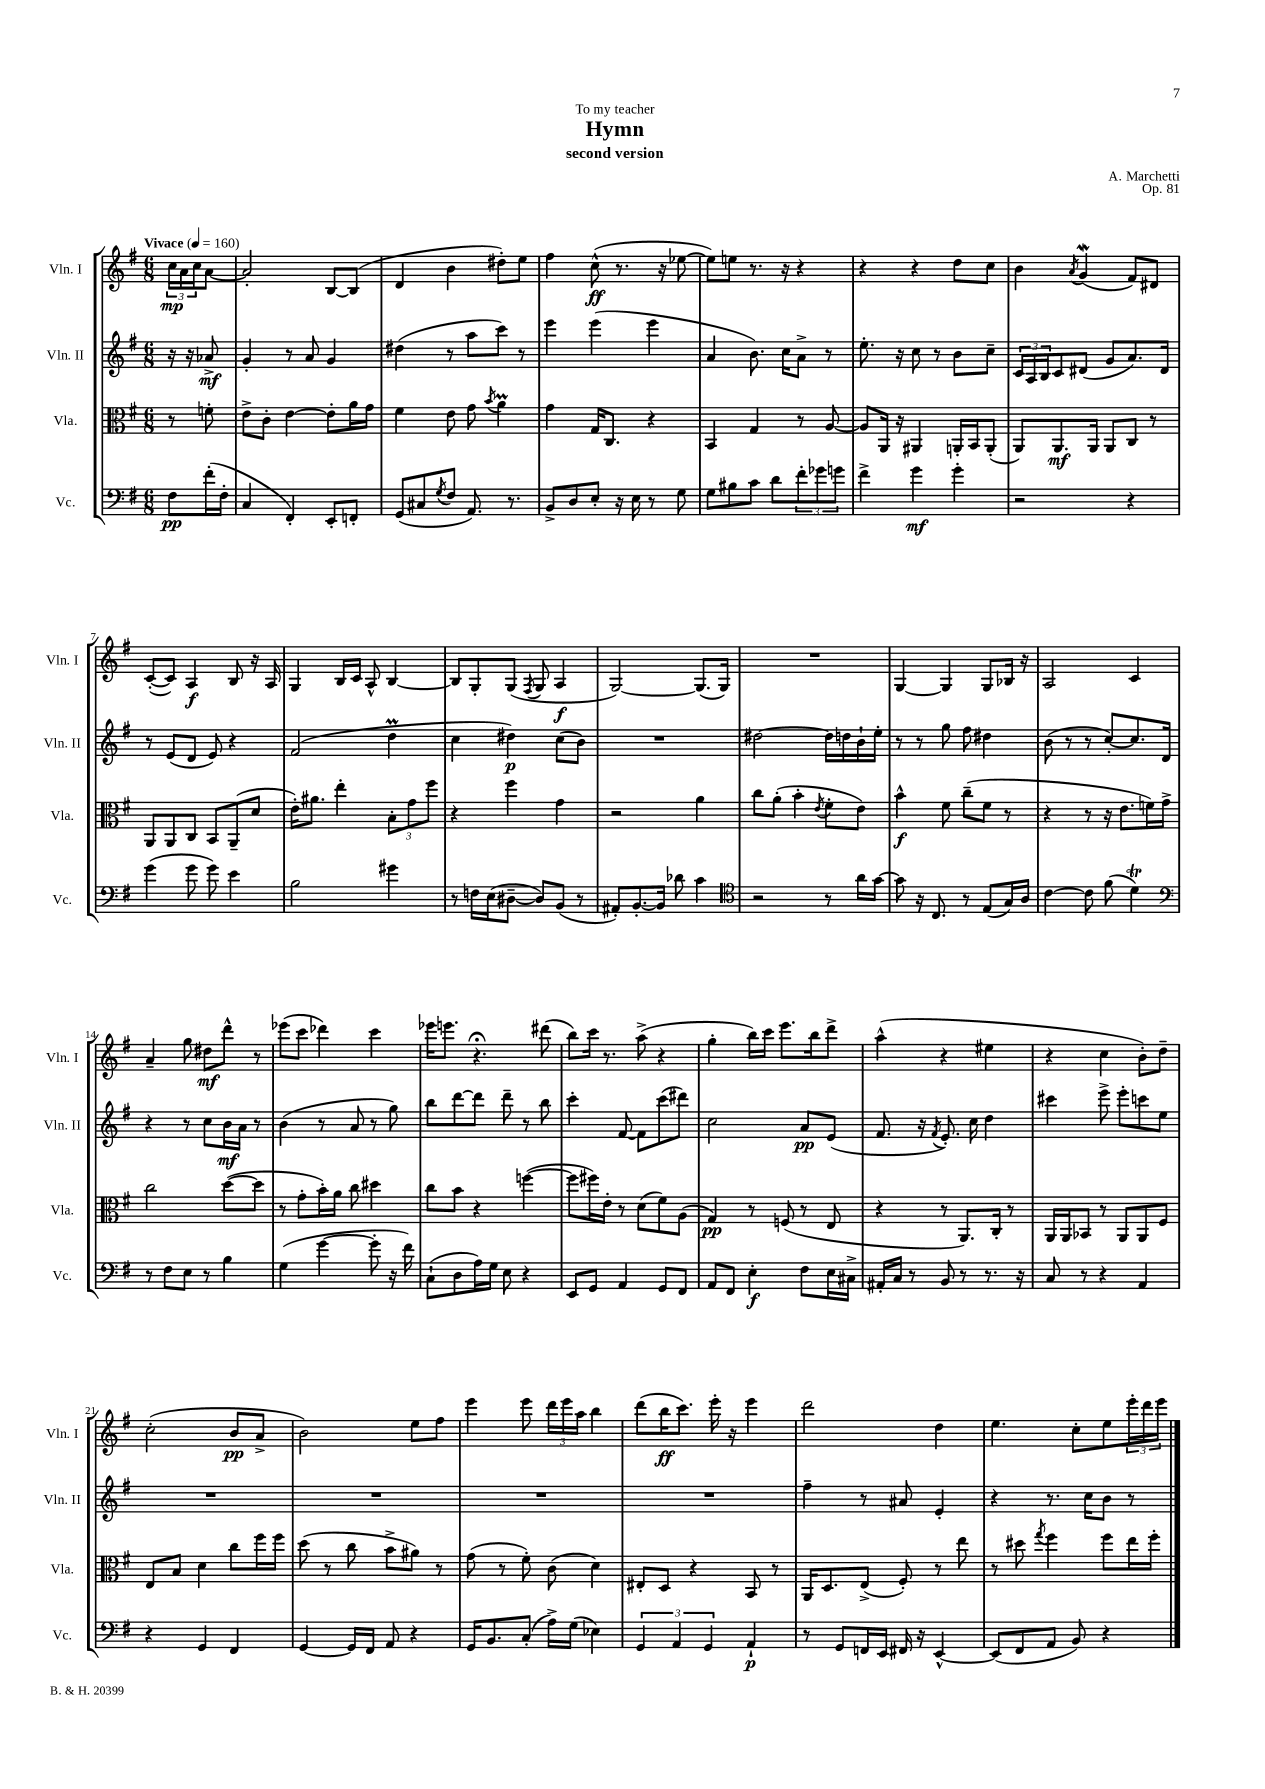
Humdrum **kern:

**kern	**kern	**kern	**kern
*staff4	*staff3	*staff2	*staff1
*clefF4	*clefC3	*clefG2	*clefG2
*k[f#]	*k[f#]	*k[f#]	*k[f#]
*M6/8	*M6/8	*M6/8	*M6/8
*MM160	*MM160	*MM160	*MM160
8F#	8r	16r	24cc
.	.	.	24a
.	.	16r	.
.	.	.	24cc
(16f#'	8f'	8a-^	[8a
16F#'	.	.	.
=	=	=	=
4C	8e^	4g'	2a']
.	8c'	.	.
4FF#')	[4e	8r	.
.	.	8a	.
8EE'	8e']	4g	[8B
8FF'	16a	.	(8B]
.	16g	.	.
=	=	=	=
(8GG	4f#	(4dd#	4d
8C#	.	.	.
8qG	.	.	.
8F#	8e	8r	4b
8.AA)	8g	8aa	.
.	8qb	.	.
.	4a	8ccc)	8dd#')
8.r	.	.	.
.	.	8r	8ee
=	=	=	=
8BB^	4g	4eee	4ff#
8D	.	.	.
8E'	16G	(4eee	(8cc^^
.	8.C	.	.
16r	.	.	8.r
16E	.	.	.
8r	4r	4eee	.
.	.	.	16r
8G	.	.	[8ee-
=	=	=	=
8G	4BB	4a	8ee-])
8B#	.	.	8ee
8c	4G	8.b)	8.r
8d	.	.	.
.	.	16cc	16r
12f#'	8r	8a^	4r
12g-	.	.	.
.	[8A	8r	.
12g	.	.	.
=	=	=	=
4f#^	8A]	8.ee'	4r
.	16AA	.	.
.	16r	16r	.
4g	4AA#	8cc	4r
.	.	8r	.
4g'	16AA'	8b	8dd
.	16BB	.	.
.	(8AA'	8cc~	8cc
=	=	=	=
2r	8AA)	24c	4b
.	.	24A	.
.	.	24B	.
.	8.AA	8c	.
.	.	.	8qa
.	.	(8d#	(4g
.	16AA	.	.
.	8AA	8g	.
4r	8C	8.a)	8f#)
.	8r	.	8d#
.	.	16d#	.
=	=	=	=
(4g	8AA	8r	([8c'
.	8AA	(8e	8c])
8g	8C	8d	4A
8g)	8BB	8e)	.
4e	(8AA~	4r	8B
.	8d	.	16r
.	.	.	16A
=	=	=	=
2B	16e')	(2f#	4G
.	8.a#	.	.
.	4ee'	.	16B
.	.	.	16c
.	.	.	8A^^
4g#	12B'	4dd	[4B
.	12g	.	.
.	12ff#	.	.
=	=	=	=
8r	4r	4cc	8B]
16F	.	.	8G'
(16E	.	.	.
[8D#~	4ff#	4dd#)	(8G
.	.	.	8qF#
8D#])	.	.	8G
(8BB	4g	(8cc	4A
8r	.	8b)	.
=	=	=	=
8AA#')	2r	2.r	[2G)
[8.BB'	.	.	.
16BB]	.	.	.
8d-	.	.	.
4c	4a	.	(8.G]
.	.	.	16G)
=	=	=	=
*clefC4	*	*	*
2r	8cc	[2dd#	2.r
.	(8a'	.	.
.	4b'	.	.
.	8qe	.	.
8r	8f#'	16dd#]	.
.	.	16dd	.
16a	8e)	16b`	.
[16g	.	16ee'	.
=	=	=	=
8g]	4b^^	8r	[4G
16r	.	8r	.
8.C	.	.	.
.	8f#	8gg	4G]
8r	(8cc~	8ff#	.
(8E	8f#	4dd#	8G
16G)	8r	.	16B-
16A	.	.	16r
=	=	=	=
[4c	4r	(8b	2A
.	.	8r	.
8c]	8r	8r	.
(8f#	16r	[8cc')	.
.	8.e	.	.
4d)	.	8.cc]	4c
.	16f)	.	.
.	16g^	16d	.
=	=	=	=
*clefF4	*	*	*
8r	2cc	4r	4a~
8F#	.	.	.
8E	.	8r	8gg
8r	.	8cc	8dd#
4B	([8dd	16b	8ddd^^
.	.	16a	.
.	8dd]	8r	8r
=	=	=	=
(4G	8r	(4b	(8eee-
.	8g'	.	8ccc
[4g	16b')	8r	4ddd-)
.	16a	.	.
.	8cc	8a	.
8g']	4dd#	8r	4ccc
16r	.	8gg)	.
16f#)	.	.	.
=	=	=	=
(8C`	8cc	8bb	16eee-
.	.	.	8.eee
8D	8b	[8ddd	.
16A)	4r	8ddd]	4.r;
16G	.	.	.
8E	.	8ddd~	.
4r	([4ff	8r	.
.	.	8bb	(8ddd#
=	=	=	=
8EE	8ff]	4ccc'	8bb)
8GG	16ff#)	.	16ccc
.	16e'	.	8.r
4AA	8r	[8f#	.
.	(8d	8f#]	(8aa^
8GG	8f#)	(8ccc	4r
8FF#	(8A	8ddd#)	.
=	=	=	=
8AA	4G)	2cc	4gg'
8FF#	.	.	.
4E'	8r	.	16bb)
.	.	.	16ccc
.	(8F	.	8.eee
8F#	8r	8a	.
.	.	.	16bb
16E	8E	(8e	8ddd^
16C#^	.	.	.
=	=	=	=
16AA#'	4r	8.f#	(4aa^^
16C	.	.	.
8r	.	.	.
.	.	16r	.
.	.	8qf#	.
8BB	8r	8.e')	4r
8r	8.AA)	.	.
.	.	16cc	.
8.r	.	4dd	4ee#
.	16C'	.	.
.	8r	.	.
16r	.	.	.
=	=	=	=
8C	16AA	4ccc#	4r
.	16AA	.	.
8r	8BB-	.	.
4r	8r	8eee^	4cc
.	8AA	8eee'	.
4AA	8AA	8ccc	8b')
.	8F#	8ee	8dd~
=	=	=	=
4r	8E	2.r	(2cc'
.	8B	.	.
4GG	4d	.	.
4FF#	8cc	.	8b
.	16ff#	.	8a^
.	16ff#	.	.
=	=	=	=
[4GG	(8dd	2.r	2b)
.	8r	.	.
16GG]	8cc	.	.
16FF#	.	.	.
8AA	8b^	.	.
4r	8a#)	.	8ee
.	8r	.	8ff#
=	=	=	=
16GG	(8g	2.r	4eee
8.BB	.	.	.
.	8r	.	.
(8C'	8f#')	.	8eee
16A^)	(8c	.	24ddd
.	.	.	24eee
(16G	.	.	.
.	.	.	24aa
4E-)	4d)	.	4bb
=	=	=	=
6GG	8E#'	2.r	(8ddd
.	8D	.	16bb
6AA	.	.	.
.	.	.	8.ccc)
.	4r	.	.
6GG	.	.	.
.	.	.	16eee'
.	.	.	16r
4AA`	8BB	.	4eee
.	8r	.	.
=	=	=	=
8r	16AA	4ff#~	2ddd
.	8.D	.	.
8GG	.	.	.
16FF	(8E^	8r	.
16EE	.	.	.
16FF#	8F#')	8a#	.
16r	.	.	.
[4EE^^	8r	4e'	4dd
.	8ee	.	.
=	=	=	=
(8EE]	8r	4r	4.ee
8FF#	8dd#	.	.
.	8qgg	.	.
8AA	4ff#	8.r	.
8BB)	.	.	8cc'
.	.	16cc	.
4r	8ff#	8b	8ee
.	16ee	8r	24eee'
.	.	.	24ddd
.	16ff#'	.	.
.	.	.	24eee
==	==	==	==
*-	*-	*-	*-
